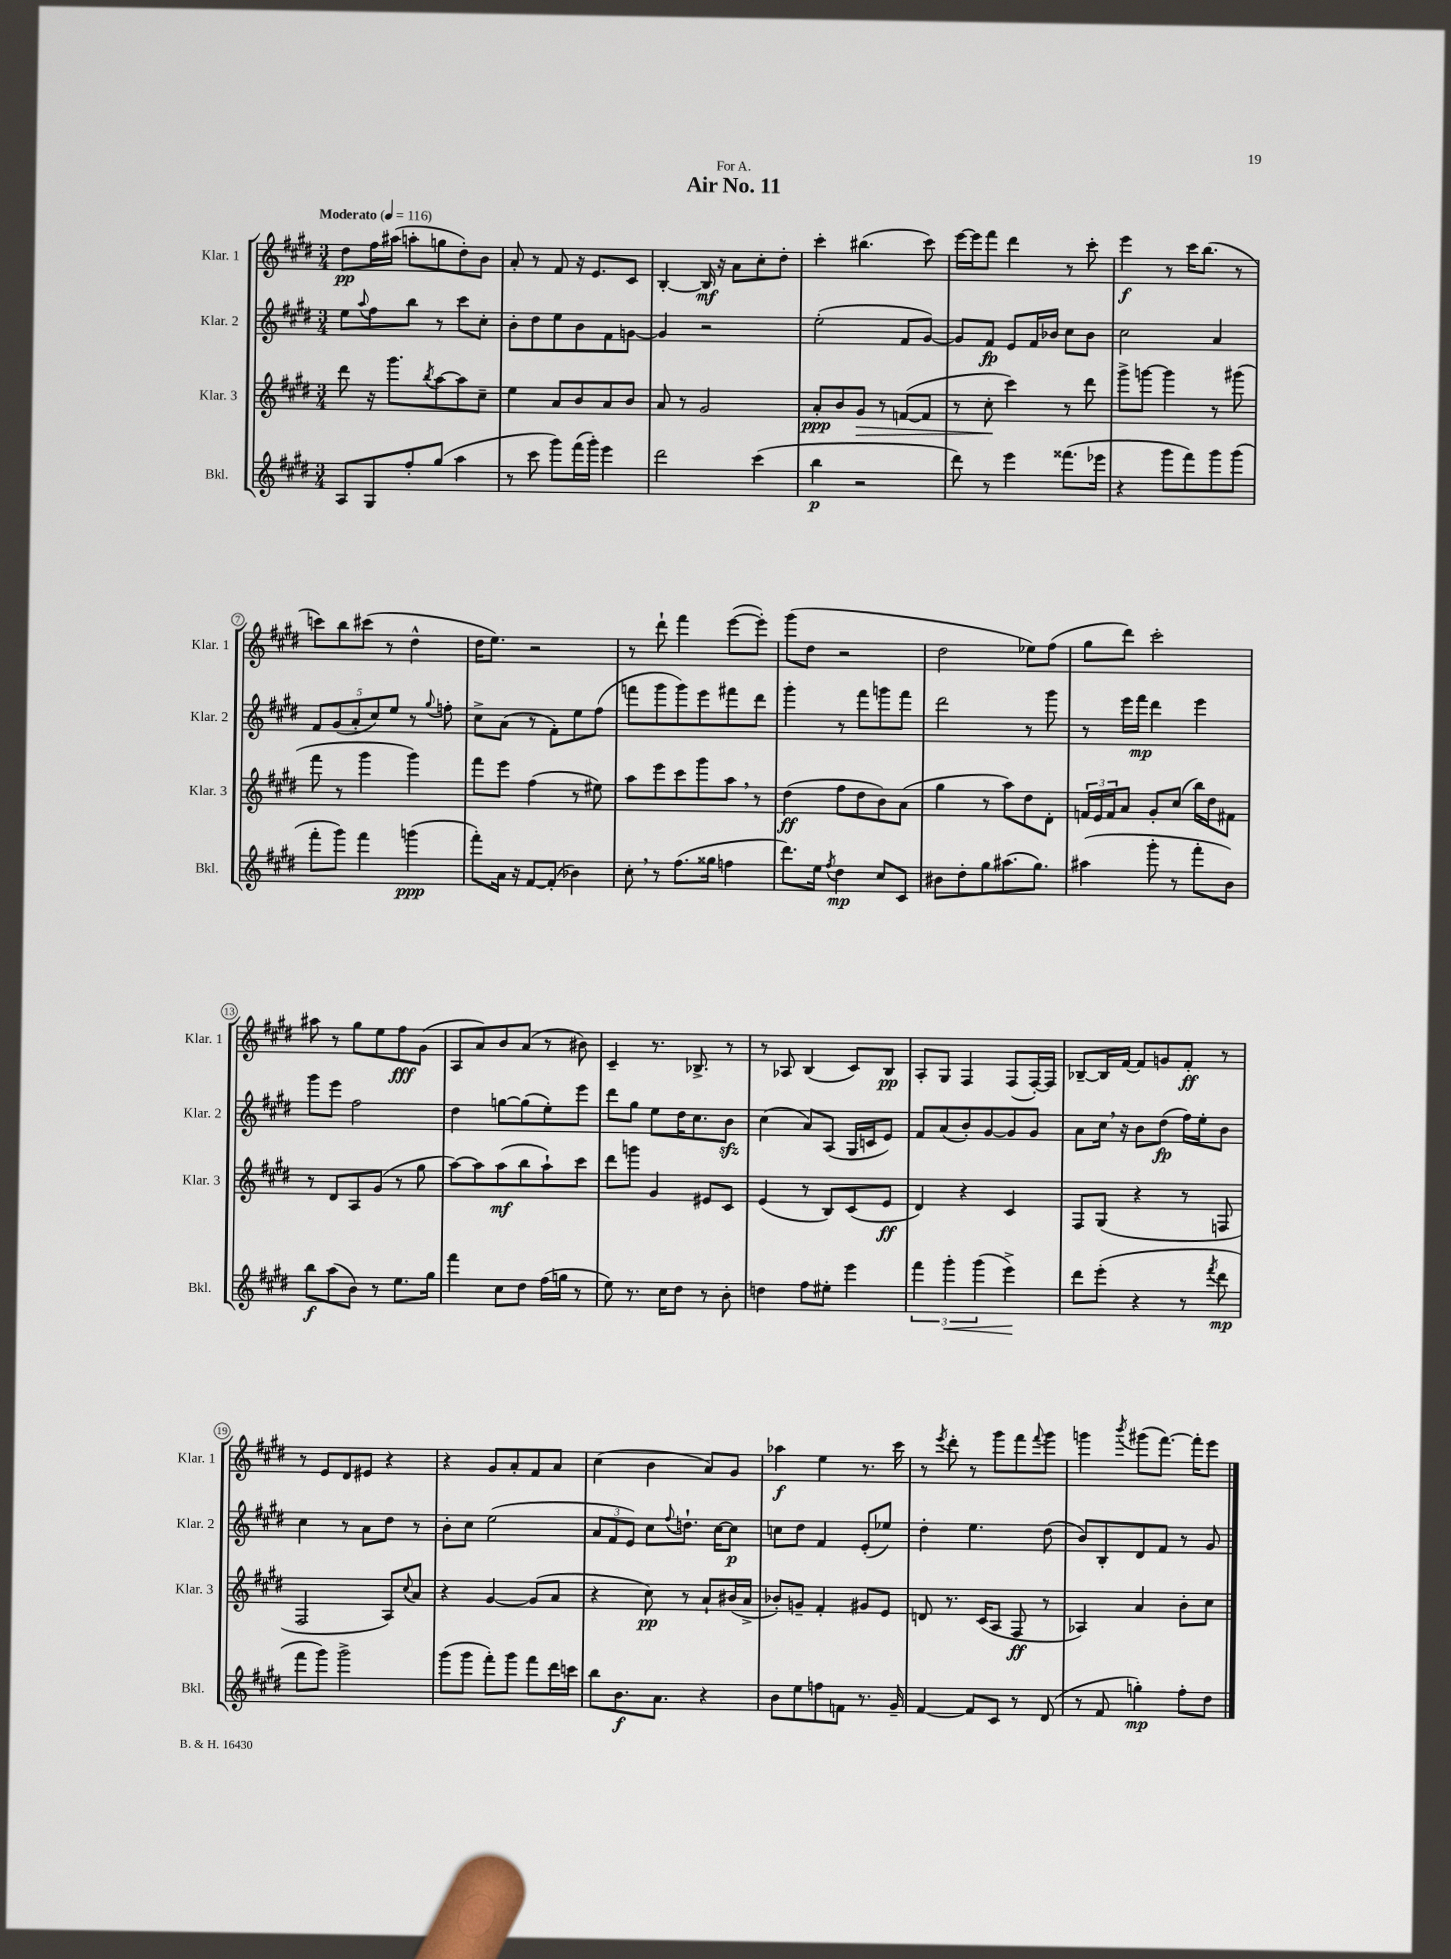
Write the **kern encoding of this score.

**kern	**kern	**kern	**kern
*staff4	*staff3	*staff2	*staff1
*clefG2	*clefG2	*clefG2	*clefG2
*k[f#c#g#d#]	*k[f#c#g#d#]	*k[f#c#g#d#]	*k[f#c#g#d#]
*M3/4	*M3/4	*M3/4	*M3/4
*MM116	*MM116	*MM116	*MM116
8A	8ddd#	8ee	8dd#
.	.	8qqaa	.
8G#	16r	8ff#	16ff#
.	8.ggg#	.	(16aa#
8ff#'	.	8bb	8aa'
.	8qbb	.	.
(8gg#	[8aa	8r	8gg
4aa	8aa]	8ccc#	8dd#')
.	8cc#~	8cc#'	8b
=	=	=	=
8r	4ee	8b'	8a'
8ccc#	.	8dd#	8r
8ggg#)	8a	8ee	8f#
(16fff#	8b	8b	16r
16ggg#')	.	.	8.e
4eee	8a	8f#	.
.	8b	[8g	8c#
=	=	=	=
2ddd#	8a	4g]	[4B'
.	8r	.	.
.	2g#	2r	16B]
.	.	.	16r
.	.	.	8a
(4ccc#	.	.	8cc#'
.	.	.	8dd#'
=	=	=	=
4bb	8a'	(2ee'	4ccc#'
.	8b	.	.
2r	8g#	.	(4.bb#
.	8r	.	.
.	([8f	8f#	.
.	8f]	[8g#)	8ccc#)
=	=	=	=
8ddd#)	8r	8g#]	[16eee
.	.	.	16eee]
8r	8cc#'	8f#	8fff#
4eee	4ccc#)	8e	4ddd#
.	.	16f#	.
.	.	16b-	.
(8.fff##	8r	8cc#	8r
.	8ddd#	8b-	8ccc#'
16eee-	.	.	.
=	=	=	=
4r	8ggg#^	2cc#	4eee
.	[8ggg	.	.
8ggg#	4ggg]	.	8r
8fff#)	.	.	16ccc#
.	.	.	(8.bb
8ggg#	8r	4a	.
(8ggg#	(8ggg#	.	8r
=	=	=	=
8fff#'	8fff#	10f#	8ccc)
.	.	(10g#	.
8ggg#)	8r	.	8bb
.	.	10a'	.
4fff#	4ggg#	.	(8ccc#
.	.	10cc#)	.
.	.	.	8r
.	.	10ee	.
(4ggg	4ggg#)	8r	4dd#^^
.	.	8qqgg#	.
.	.	8ff'	.
=	=	=	=
8fff#')	8fff#	8cc#^	16dd#
.	.	.	8.ee)
16a	8eee	(8a	.
16r	.	.	.
[8f#	(4ff#	8r	2r
(8f#']	.	8f#')	.
4b-)	8r	8ee	.
.	8ee#)	(8ff#	.
=	=	=	=
8cc#'	8aa	8fff	8r
8r	8eee	8ggg#	8ddd#`
(8.ff#	8ccc#	8ggg#)	4fff#
.	8ggg#	8eee	.
16gg##	.	.	.
4ff	8aa	8fff#	([8eee
.	8r	8ddd#	8eee'])
=	=	=	=
8.ddd#)	(4dd#	4ggg#'	(8ggg#
.	.	.	8dd#
16ee	.	.	.
8qff#	.	.	.
4dd#	8ff#	8r	2r
.	8dd#	8fff#	.
8cc#	8b)	8ggg	.
8c#	(8a	8fff#	.
=	=	=	=
8b#	4gg#	2ddd#	2dd#
8dd#'	.	.	.
8gg#	8r	.	.
(8.aa#	8aa)	.	.
.	8dd#	8r	8ee-)
8.gg#)	.	.	.
.	8d#'	8ggg#	(8ff#
=	=	=	=
(4aa#	24f	8r	8gg#
.	24e	.	.
.	24f	.	.
.	8a	16eee	8ddd#)
.	.	16fff#	.
8ggg#'	8g#'	4ddd#	2ccc#'
8r	(8cc#	.	.
8fff#'	16bb)	4eee	.
.	16dd#	.	.
8b)	8f#	.	.
=	=	=	=
8bb	8r	8ggg#	8aa#
(8aa	8d#	8eee	8r
8b)	8A	2ff#	8gg#
8r	(8g#	.	8ee
8.ee	8r	.	8ff#
.	8gg#	.	(8g#
16gg#	.	.	.
=	=	=	=
4fff#	[8aa)	4dd#	8A
.	8aa]	.	8a)
8cc#	(8aa	[8gg	8b
8dd#	8bb	(8gg]	(8a
(16ff#	8aa`)	8ee')	8r
16gg	.	.	.
8r	8ccc#	8eee	8b#)
=	=	=	=
8ee)	8ddd#	8ddd#	4c#~
8.r	8ggg	8gg#	.
.	4g#	8ee	8.r
16cc#	.	.	.
8dd#	.	16dd#	.
.	.	8.cc#	8.B-^
8r	8e#	.	.
8b'	8c#	8b	8r
=	=	=	=
4dd	(4e	(4cc#	8r
.	.	.	8A-
8ff#	8r	8a)	(4B
8ee#'	8B)	(8A	.
4eee	(8c#	16G#	8c#)
.	.	16c	.
.	8e	8e)	8B
=	=	=	=
6fff#	4d#)	8f#	8A'
.	.	(8a	8G#
6ggg#'	.	.	.
.	4r	8b')	4F#
(6ggg#	.	.	.
.	.	[8g#	.
4eee^)	4c#	8g#]	(8F#
.	.	8g#	[16F#')
.	.	.	16F#]
=	=	=	=
8ddd#	8F#	8a	[8B-~
(8eee'	(8G#	16cc#	16B-]
.	.	16r	[16f#
4r	4r	8b	8f#]
.	.	(8dd#	8g
8r	8r	16ff#)	8f#'
.	.	16ee'	.
8qfff#	.	.	.
8ddd#	8F	8b	8r
=	=	=	=
8fff#	2F#	4cc#	8r
8ggg#)	.	.	8e
2ggg#^	.	8r	8d#
.	.	8a	8e#
.	8A)	8dd#	4r
.	8qqcc#	.	.
.	8a	8r	.
=	=	=	=
(8ggg#	4r	8b'	4r
8ggg#	.	8cc#	.
8fff#')	[4g#	(2ee	8g#
8ggg#	.	.	8a'
8fff#	(8g#]	.	8f#
16ddd#	8a	.	8a
16ccc	.	.	.
=	=	=	=
8bb	4r	12a	(4cc#
.	.	12f#	.
8.b	.	.	.
.	.	12e)	.
.	8cc#)	8cc#	4b
8.a	.	.	.
.	.	8qqff#	.
.	8r	8.dd`	.
4r	8a`	.	8a)
.	.	[16cc#	.
.	(16b#	8cc#]	8g#
.	16a^	.	.
=	=	=	=
8b	8b-')	8cc	4aa-
8ee	8g~	8dd#	.
8ff	4f#'	4f#	4ee
8f	.	.	.
8.r	8g#	(8e'	8.r
.	8e	8ee-)	.
16g#~	.	.	16ccc#
=	=	=	=
[4f#	8d	4dd#'	8r
.	.	.	8qeee
.	8.r	.	8ddd#'
8f#]	.	4.ee	8r
.	(16c#	.	.
8c#	8A	.	8ggg#
8r	8F#	.	8fff#
.	.	.	8qqfff#
(8d#	8r	(8dd#	8ggg#
=	=	=	=
8r	4A-)	8b)	4ggg
8f#	.	8B'	.
.	.	.	8qbbb
4gg')	4a	8d#	(8ggg#
.	.	8f#	[8.fff#)
8ff#'	8b'	8r	.
.	.	.	16fff#']
8dd#	8cc#	8g#	8eee
==	==	==	==
*-	*-	*-	*-
